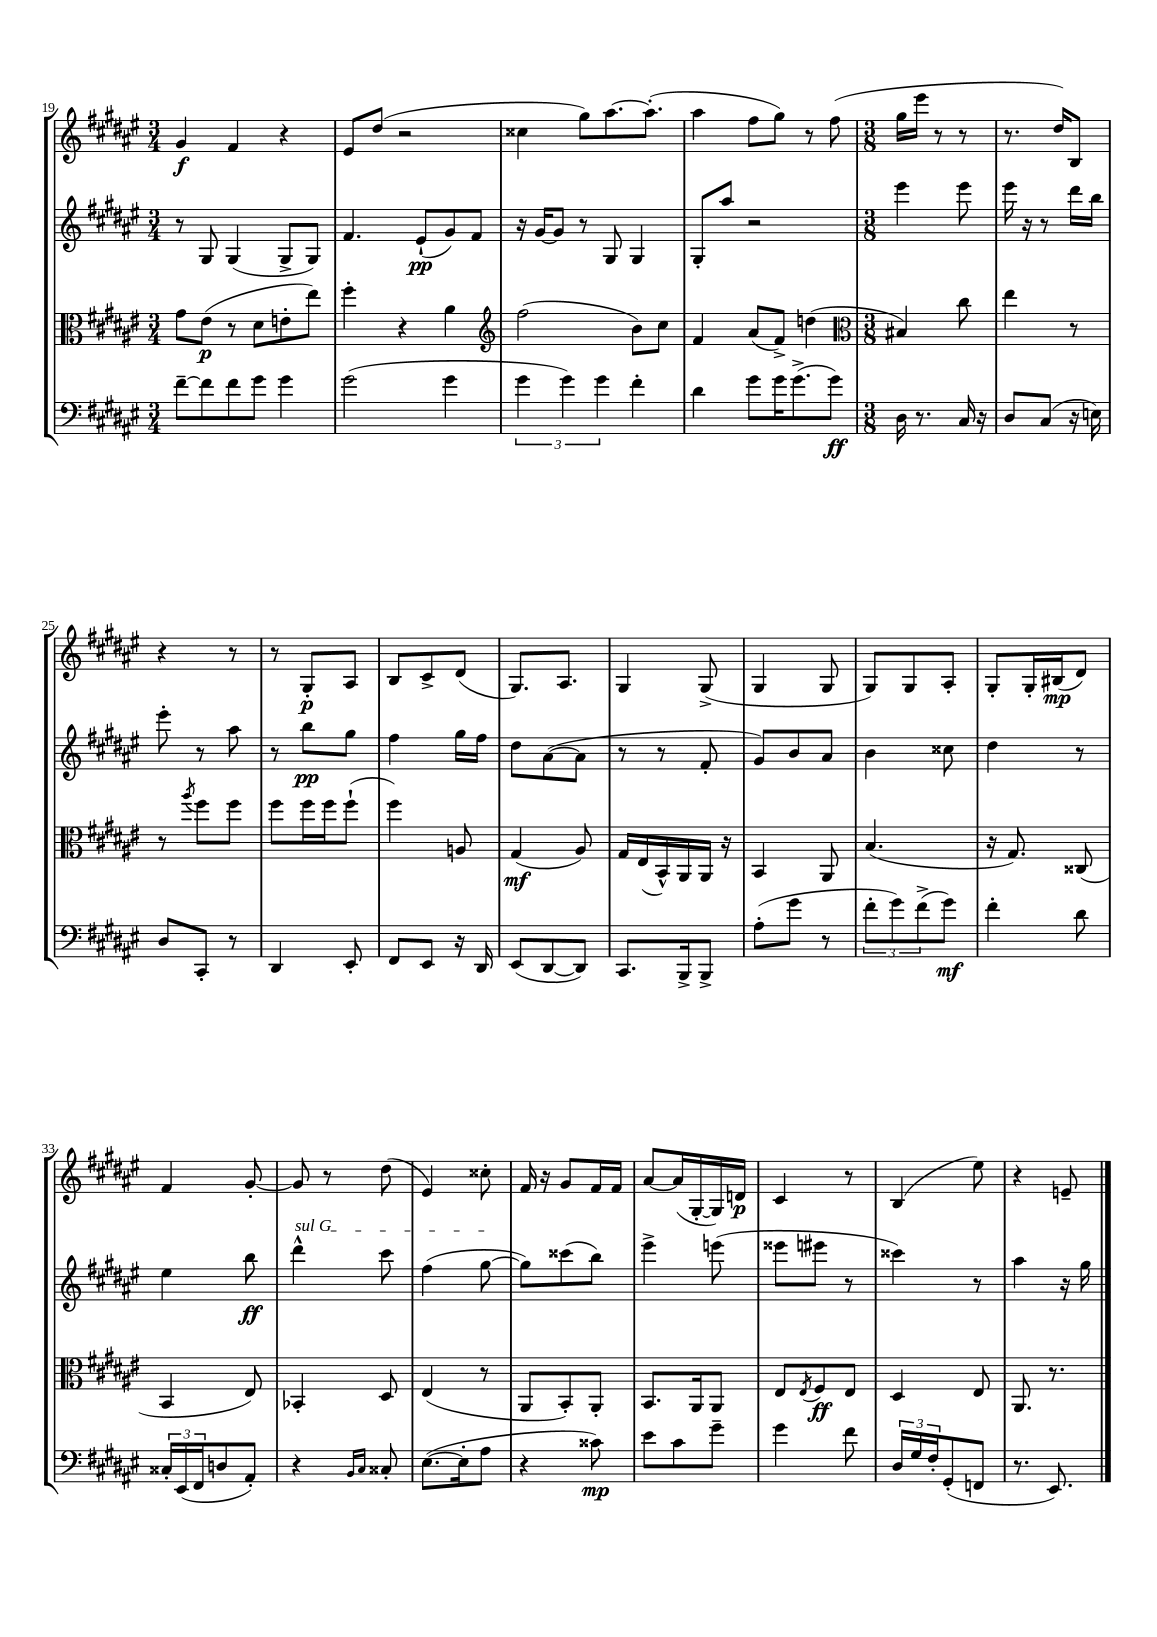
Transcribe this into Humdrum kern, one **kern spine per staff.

**kern	**dynam	**kern	**dynam	**kern	**dynam	**kern	**dynam
*part4	*part4	*part3	*part3	*part2	*part2	*part1	*part1
*staff4	*staff4	*staff3	*staff3	*staff2	*staff2	*staff1	*staff1
*clefF4	*	*clefC3	*	*clefG2	*	*clefG2	*
*k[f#c#g#d#a#e#]	*	*k[f#c#g#d#a#e#]	*	*k[f#c#g#d#a#e#]	*	*k[f#c#g#d#a#e#]	*
*M3/4	*	*M3/4	*	*M3/4	*	*M3/4	*
=19	=19	=19	=19	=19	=19	=19	=19
[8f#~\L	.	8g#\L	.	8r	.	4g#/	f
8f#\]	.	(8e#\J	p	8G#/	.	.	.
8f#\	.	8r	.	(4G#/	.	4f#/	.
8g#\J	.	8d#\L	.	.	.	.	.
4g#\	.	8en'\	.	8G#^/L	.	4r	.
.	.	8ee#\J)	.	8G#/J)	.	.	.
=20	=20	=20	=20	=20	=20	=20	=20
(2g#\	.	4ff#'\	.	4.f#/	.	8e#/L	.
.	.	.	.	.	.	(8dd#/J	.
.	.	4r	.	.	.	2r	.
.	.	.	.	(8e#`/L	pp	.	.
4g#\	.	4a#\	.	8g#/)	.	.	.
.	.	.	.	8f#/J	.	.	.
=21	=21	=21	=21	=21	=21	=21	=21
*	*	*clefG2	*	*	*	*	*
6g#\	.	(2ff#\	.	16r	.	4cc##X\	.
.	.	.	.	[16g#/KL	.	.	.
.	.	.	.	8g#/J]	.	.	.
6g#\)	.	.	.	.	.	.	.
.	.	.	.	8r	.	8gg#\L)	.
6g#\	.	.	.	.	.	.	.
.	.	.	.	8G#/	.	[8.aa#\	.
4f#'\	.	8b\L)	.	4G#/	.	.	.
.	.	.	.	.	.	(8.aa#'\J]	.
.	.	8cc#\J	.	.	.	.	.
=22	=22	=22	=22	=22	=22	=22	=22
4d#\	.	4f#/	.	8G#'/L	.	4aa#\	.
.	.	.	.	8aa#/J	.	.	.
8g#\L	.	(8a#/L	.	2r	.	8ff#\L	.
16g#\K	.	8f#^/J)	.	.	.	8gg#\J)	.
(8.g#^\	.	.	.	.	.	.	.
.	.	(4ddn\	.	.	.	8r	.
8g#\J)	ff	.	.	.	.	(8ff#\	.
=23	=23	=23	=23	=23	=23	=23	=23
*	*	*clefC3	*	*	*	*	*
*M3/8	*	*M3/8	*	*M3/8	*	*M3/8	*
16D#\	.	4B#X/)	.	4eee#\	.	16gg#\LL	.
8.r	.	.	.	.	.	16eee#\JJ	.
.	.	.	.	.	.	8r	.
16C#/	.	8cc#\	.	8eee#\	.	8r	.
16r	.	.	.	.	.	.	.
=24	=24	=24	=24	=24	=24	=24	=24
8D#/L	.	4ee#\	.	16eee#\	.	8.r	.
.	.	.	.	16r	.	.	.
(8C#/J	.	.	.	8r	.	.	.
.	.	.	.	.	.	16dd#/KL)	.
16r	.	8r	.	16ddd#\LL	.	8B/J	.
16En\)	.	.	.	16bb\JJ	.	.	.
!!LO:LB:g=z
=25	=25	=25	=25	=25	=25	=25	=25
8D#/L	.	8r	.	8eee#'\	.	4r	.
.	.	8qaa#/	.	.	.	.	.
8CC#'/J	.	8ff#\L	.	8r	.	.	.
8r	.	8ff#\J	.	8aa#\	.	8r	.
=26	=26	=26	=26	=26	=26	=26	=26
4DD#/	.	8ff#\L	.	8r	.	8r	.
.	.	16ff#\L	.	8bb\L	pp	8G#'/L	p
.	.	16ff#\J	.	.	.	.	.
8EE#'/	.	(8ff#`\J	.	8gg#\J	.	8A#/J	.
=27	=27	=27	=27	=27	=27	=27	=27
8FF#/L	.	4ff#\)	.	4ff#\	.	8B/L	.
8EE#/J	.	.	.	.	.	8c#^/	.
16r	.	8An/	.	16gg#\LL	.	(8d#/J	.
16DD#/	.	.	.	16ff#\JJ	.	.	.
=28	=28	=28	=28	=28	=28	=28	=28
(8EE#/L	.	(4G#/	mf	8dd#\L	.	8.G#/L)	.
[8DD#/	.	.	.	([8a#\	.	.	.
.	.	.	.	.	.	8.A#/J	.
8DD#/J])	.	8A#/)	.	8a#\J]	.	.	.
=29	=29	=29	=29	=29	=29	=29	=29
8.CC#/L	.	16G#/LL	.	8r	.	4G#/	.
.	.	(16E#/	.	.	.	.	.
.	.	16BB^^/)	.	8r	.	.	.
16BBB^/k	.	16AA#/	.	.	.	.	.
8BBB^/J	.	16AA#/JJ	.	8f#'/	.	(8G#^/	.
.	.	16r	.	.	.	.	.
=30	=30	=30	=30	=30	=30	=30	=30
(8A#'\L	.	4BB/	.	8g#/L)	.	4G#/	.
8g#\J	.	.	.	8b/	.	.	.
8r	.	8AA#/	.	8a#/J	.	8G#/	.
=31	=31	=31	=31	=31	=31	=31	=31
12f#'\L	.	(4.B/	.	4b\	.	8G#/L)	.
12g#\)	.	.	.	.	.	.	.
.	.	.	.	.	.	8G#/	.
(12f#^\	.	.	.	.	.	.	.
8g#\J)	mf	.	.	8cc##X\	.	8A#'/J	.
=32	=32	=32	=32	=32	=32	=32	=32
4f#'\	.	16r	.	4dd#\	.	8G#'/L	.
.	.	8.G#/)	.	.	.	.	.
.	.	.	.	.	.	16G#'/L	.
.	.	.	.	.	.	(16B#X/J	mp
8d#\	.	(8C##X/	.	8r	.	8d#/J)	.
!!LO:LB:g=z
=33	=33	=33	=33	=33	=33	=33	=33
24C##X'/LL	.	4BB/	.	4ee#\	.	4f#/	.
(24EE#/	.	.	.	.	.	.	.
24FF#/J	.	.	.	.	.	.	.
8Dn/	.	.	.	.	.	.	.
8AA#'/J)	.	8E#/)	.	8bb\	ff	[8g#'/	.
=34	=34	=34	=34	=34	=34	=34	=34
!	!	!	!	!LO:TX:a:i:t=sul G	!	!	!
4r	.	4BB-X'/	.	4ddd#^^\	.	8g#/]	.
.	.	.	.	.	.	8r	.
16qqBB/LL	.	.	.	.	.	.	.
16qqC#/JJ	.	.	.	.	.	.	.
8C##X'/	.	8D#/	.	8ccc#\	.	(8dd#\	.
=35	=35	=35	=35	=35	=35	=35	=35
([8.E#\L	.	(4E#/	.	(4ff#\	.	4e#/)	.
16E#'\k]	.	.	.	.	.	.	.
8A#\J	.	8r	.	[8gg#\	.	8cc##X'\	.
=36	=36	=36	=36	=36	=36	=36	=36
4r	.	8AA#/L	.	8gg#\L])	.	16f#/	.
.	.	.	.	.	.	16r	.
.	.	8BB'/)	.	(8ccc##X\	.	8g#/L	.
8c##X\)	mp	8AA#'/J	.	8bb\J)	.	16f#/L	.
.	.	.	.	.	.	16f#/JJ	.
=37	=37	=37	=37	=37	=37	=37	=37
8e#\L	.	8.BB/L	.	4eee#^\	.	[8a#/L	.
8c#\	.	.	.	.	.	(16a#/L]	.
.	.	16AA#/k	.	.	.	[16G#'/	.
8g#~\J	.	8AA#/J	.	(8eeen\	.	16G#/])	.
.	.	.	.	.	.	16dn/JJ	p
=38	=38	=38	=38	=38	=38	=38	=38
4g#\	.	8E#/L	.	8eee##X\L	.	4c#/	.
.	.	8qE#/	.	.	.	.	.
.	.	8F#/	ff	8eee#X\J	.	.	.
8f#\	.	8E#/J	.	8r	.	8r	.
=39	=39	=39	=39	=39	=39	=39	=39
24D#/LL	.	4D#/	.	4ccc##X\)	.	(4B/	.
24G#/	.	.	.	.	.	.	.
24F#'/J	.	.	.	.	.	.	.
(8GG#'/	.	.	.	.	.	.	.
8FFn/J	.	8E#/	.	8r	.	8ee#\)	.
=40	=40	=40	=40	=40	=40	=40	=40
8.r	.	8.AA#/	.	4aa#\	.	4r	.
8.EE#/)	.	8.r	.	.	.	.	.
.	.	.	.	16r	.	8en~/	.
.	.	.	.	16gg#\	.	.	.
==	==	==	==	==	==	==	==
*-	*-	*-	*-	*-	*-	*-	*-
